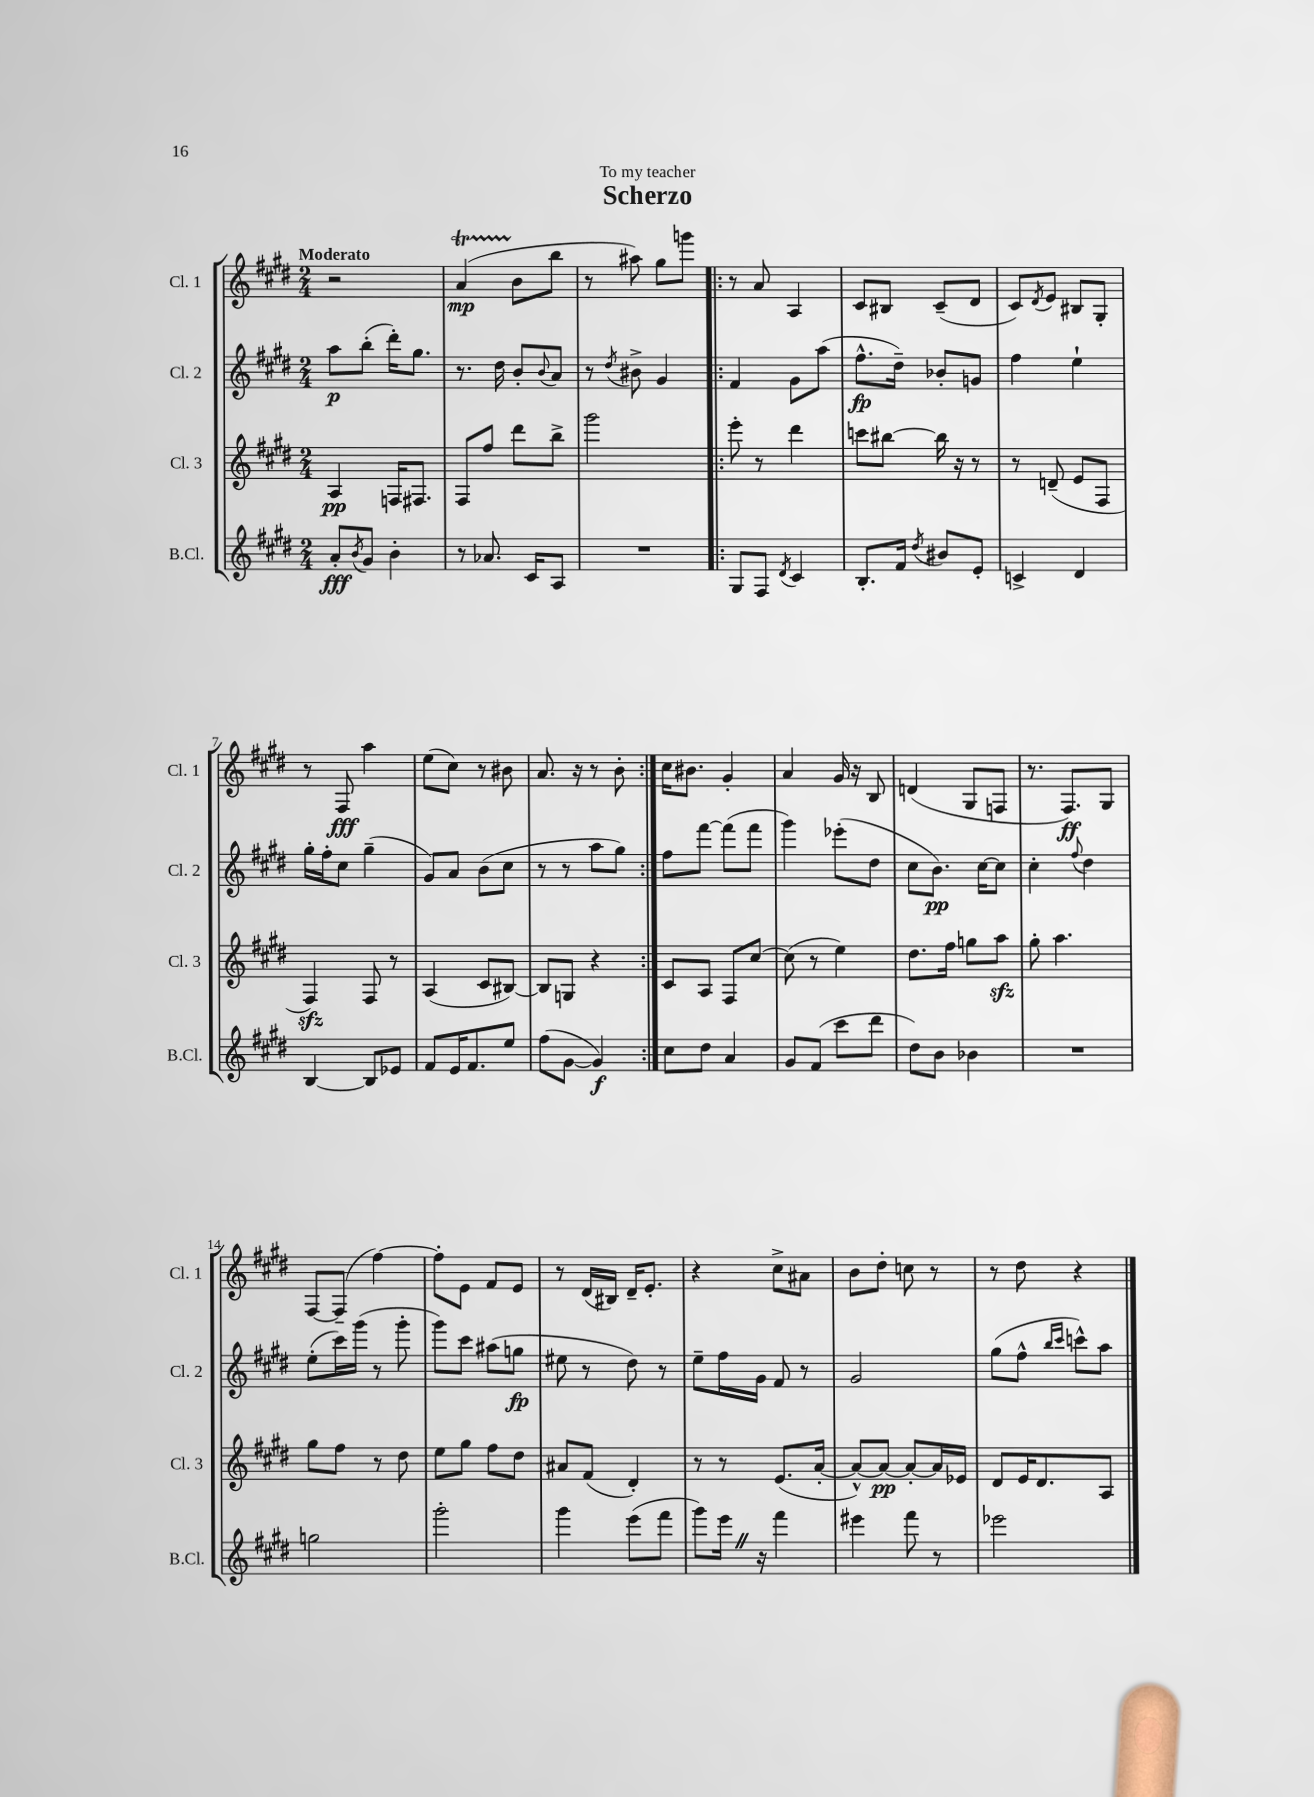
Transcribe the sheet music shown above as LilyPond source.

\header { title = "Scherzo" dedication = "To my teacher" }
<<
\new StaffGroup <<
\new Staff = "s0" \with { instrumentName = "Cl. 1" shortInstrumentName = "Cl. 1" } {
    \clef treble \key e \major \numericTimeSignature \time 2/4 \tempo "Moderato"
    r2 |
    a'4\startTrillSpan\mp( b'8\stopTrillSpan b''8 |
    r8 ais''8) gis''8 g'''8 |
    \repeat volta 2 { r8 a'8 a4 |
    cis'8 bis8 cis'8--( dis'8 |
    cis'8) \acciaccatura { dis'8 } e'8 bis8 gis8-. |
    r8 fis8\fff a''4 |
    e''8( cis''8) r8 bis'8 |
    a'8. r16 r8 b'8-. | }
    cis''16 bis'8. gis'4-. |
    a'4 gis'16 r16 b8 |
    d'4( gis8 f8 |
    r8. fis8.\ff) gis8 |
    fis8~ fis8--( fis''4~) |
    fis''8-. e'8 fis'8 e'8 |
    r8 dis'16( bis16) dis'16-- e'8.-. |
    r4 cis''8-> ais'8 |
    b'8 dis''8-. c''8 r8 |
    r8 dis''8 r4 \bar "|." |
}
\new Staff = "s1" \with { instrumentName = "Cl. 2" shortInstrumentName = "Cl. 2" } {
    \clef treble \key e \major \numericTimeSignature \time 2/4
    a''8\p b''8-.( dis'''16-.) gis''8. |
    r8. dis''16 b'8-. \appoggiatura { b'8 } a'8 |
    r8 \acciaccatura { dis''8 } bis'8-> gis'4 |
    \repeat volta 2 { fis'4 gis'8 a''8( |
    fis''8.-^\fp dis''16--) bes'8-. g'8 |
    fis''4 e''4-! |
    gis''16-. fis''16-. cis''8 gis''4--( |
    gis'8) a'8 b'8( cis''8 |
    r8 r8 a''8 gis''8) | }
    fis''8 fis'''8~ fis'''8( fis'''8 |
    gis'''4) ees'''8-.( dis''8 |
    cis''8 b'8.\pp) cis''16~ cis''8 |
    cis''4-. \appoggiatura { fis''8 } dis''4 |
    e''8-.( cis'''16) gis'''16( r8 gis'''8-. |
    gis'''8) cis'''8 ais''8( g''8\fp |
    eis''8 r8 dis''8) r8 |
    e''8-- fis''16 gis'16 fis'8 r8 |
    gis'2 |
    gis''8( fis''8-^ \grace { b''16 cis'''16 } c'''8-^) a''8 \bar "|." |
}
\new Staff = "s2" \with { instrumentName = "Cl. 3" shortInstrumentName = "Cl. 3" } {
    \clef treble \key e \major \numericTimeSignature \time 2/4
    a4\pp f16 fis8. |
    fis8 fis''8 dis'''8 b''8-> |
    gis'''2 |
    \repeat volta 2 { e'''8-. r8 dis'''4 |
    c'''8 bis''8~ bis''16 r16 r8 |
    r8 d'8--( e'8 fis8 |
    fis4\sfz) fis8 r8 |
    a4( cis'8 bis8~) |
    bis8 g8 r4 | }
    cis'8 a8 fis8 cis''8~ |
    cis''8( r8 e''4) |
    dis''8. fis''16 g''8 a''8\sfz |
    gis''8-. a''4. |
    gis''8 fis''8 r8 dis''8 |
    e''8 gis''8 fis''8 dis''8 |
    ais'8 fis'8( dis'4-.) |
    r8 r8 e'8.( a'16~-. |
    a'8~-^) a'8~\pp a'8~-. a'16 ees'16 |
    dis'8 e'16 dis'8. a8 \bar "|." |
}
\new Staff = "s3" \with { instrumentName = "B.Cl." shortInstrumentName = "B.Cl." } {
    \clef treble \key e \major \numericTimeSignature \time 2/4
    a'8-.\fff \acciaccatura { b'8 } gis'8 b'4-. |
    r8 aes'8. cis'16 a8 |
    R2 |
    \repeat volta 2 { gis8 fis8 \acciaccatura { dis'8 } cis'4 |
    b8.-. fis'16 \acciaccatura { dis''8 } bis'8 e'8-. |
    c'4-> dis'4 |
    b4~ b8 ees'8 |
    fis'8 e'16 fis'8. e''8 |
    fis''8( gis'8~ gis'4\f) | }
    cis''8 dis''8 a'4 |
    gis'8 fis'8( cis'''8 dis'''8 |
    dis''8) b'8 bes'4 |
    R2 |
    g''2 |
    gis'''2-. |
    gis'''4 e'''8( fis'''8 |
    gis'''8) e'''16 \once \override BreathingSign.text = \markup { \musicglyph "scripts.caesura.straight" } \breathe r16 fis'''4 |
    eis'''4 fis'''8 r8 |
    ees'''2 \bar "|." |
}
>>
>>
